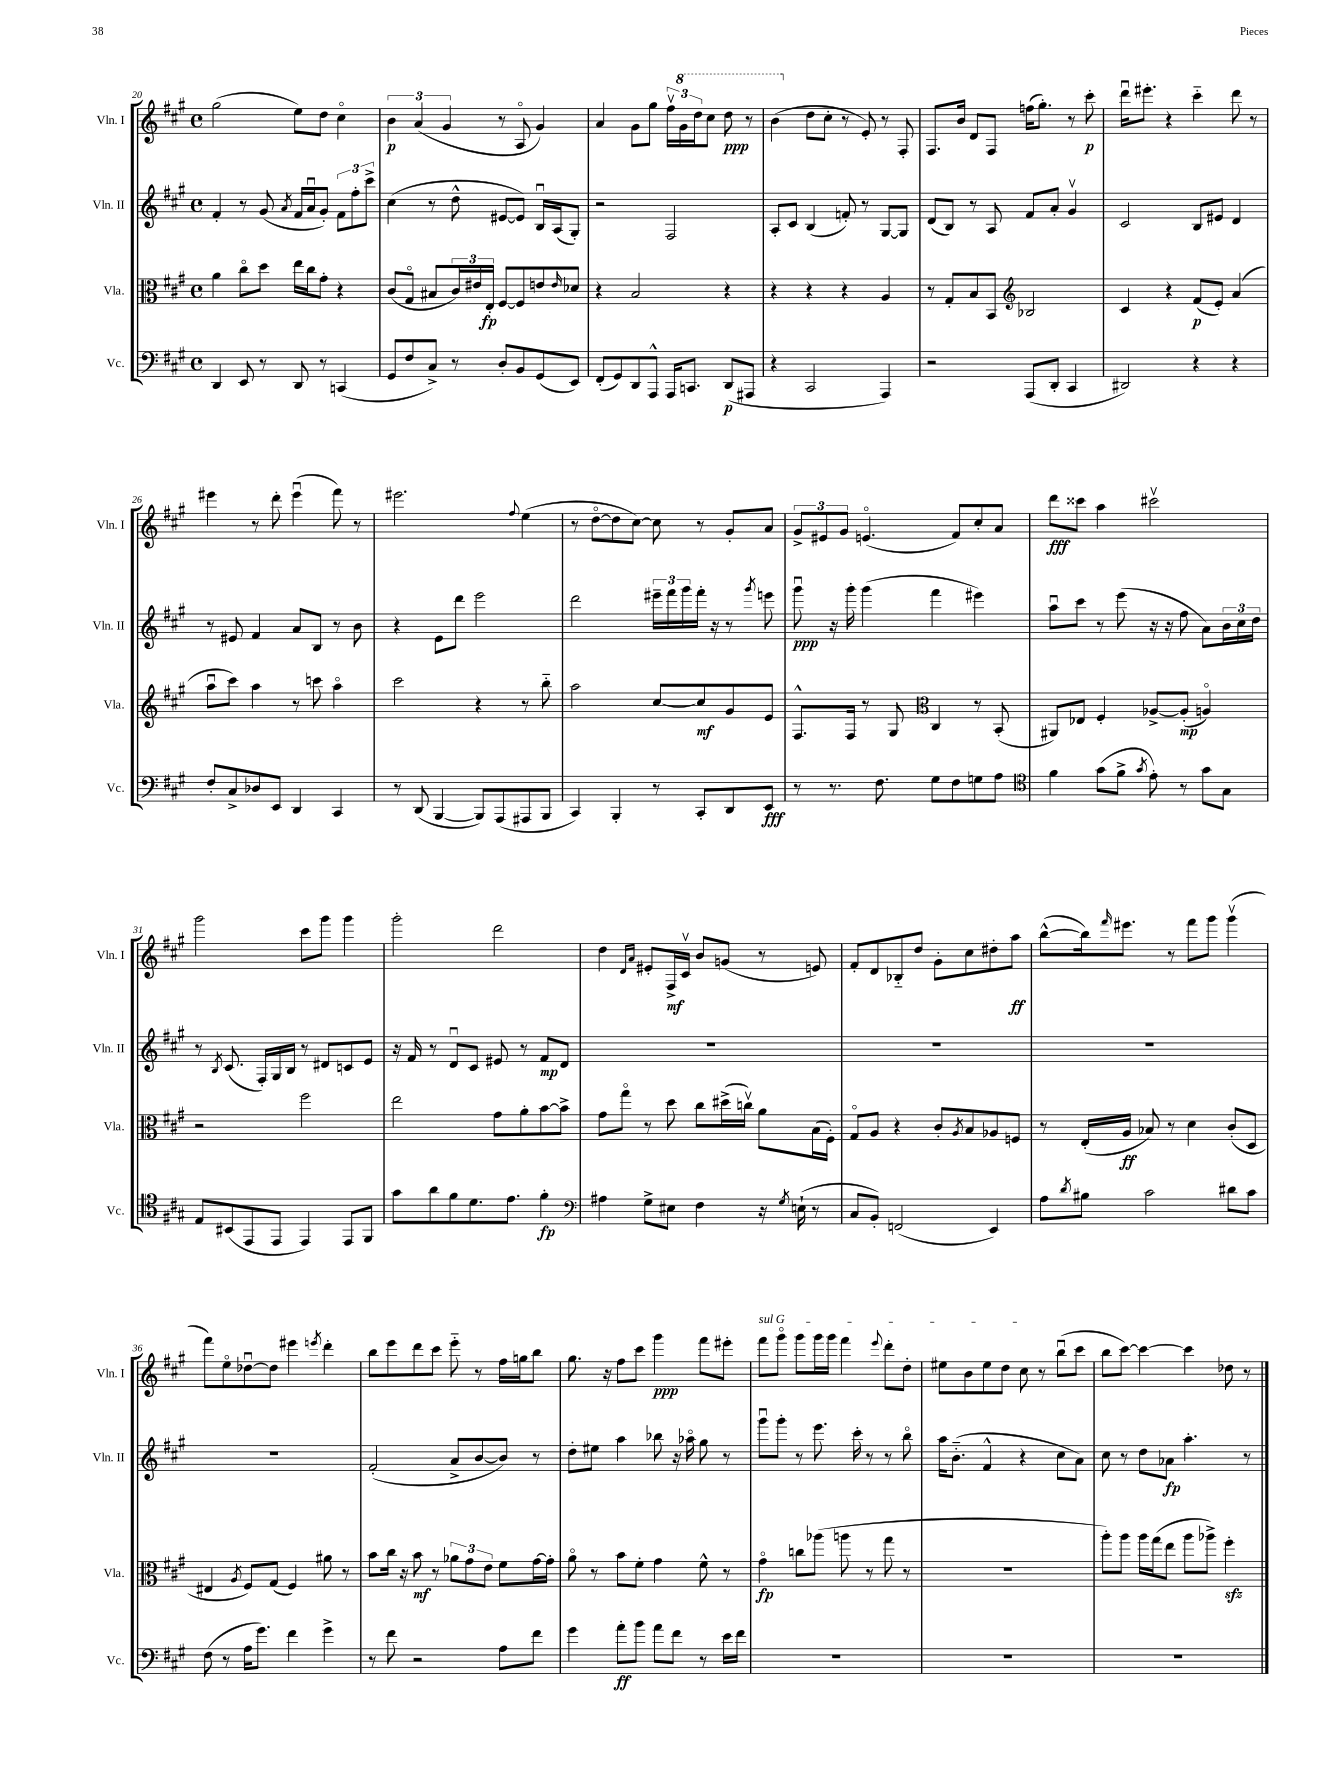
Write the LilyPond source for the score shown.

<<
\new StaffGroup <<
\new Staff = "s0" \with { instrumentName = "Vln. I" shortInstrumentName = "Vln. I" } {
    \clef treble \key a \major \defaultTimeSignature \time 4/4
    gis''2( e''8) d''8 cis''4\flageolet |
    \tuplet 3/2 { b'4\p a'4( gis'4 } r8 a8\flageolet gis'4) |
    a'4 gis'8 gis''8 \tuplet 3/2 { fis''16\upbow \ottava #1 gis''16 d'''16 } cis'''8 d'''8\ppp r8 |
    b''4( \ottava #0 d''8 cis''8-. r8 e'8-.) r8 fis8-. |
    fis8. b'16 d'8 fis8 f''16( gis''8.-.) r8 cis'''8-.\p |
    d'''16\downbow eis'''8.-. r4 cis'''4-_ d'''8 r8 |
    eis'''4 r8 d'''8-. eis'''4\downbow( fis'''8) r8 |
    eis'''2. \appoggiatura { fis''8 } e''4( |
    r8 d''8~\flageolet d''8 cis''8~) cis''8 r8 gis'8-. a'8 |
    \tuplet 3/2 { gis'8-> eis'8 gis'8 } e'4.\flageolet( fis'8) cis''8-. a'8 |
    d'''8\fff cisis'''8 a''4 cis'''2\upbow |
    gis'''2 cis'''8 gis'''8 gis'''4 |
    gis'''2-. d'''2 |
    d''4 \grace { d'16 a'16 } eis'8-. fis16->\mf cis'16\upbow b'8 g'8( r8 e'8) |
    fis'8-. d'8 bes8-_ d''8 gis'8-. cis''8 dis''8-. a''8\ff |
    b''8~-^( b''16) \grace { fis'''16 } eis'''8. r8 fis'''8 gis'''8 gis'''4\upbow( |
    fis'''8) e''8\flageolet des''8~\downbow des''8 eis'''4 \acciaccatura { e'''8 } d'''4-. |
    b''8 e'''8 d'''8 cis'''8 e'''8-_ r8 fis''16 g''16 b''8 |
    gis''8. r16 fis''8 cis'''8 gis'''4\ppp fis'''8 eis'''8-. |
    \once \override TextSpanner.bound-details.left.text = \markup { \italic "sul G" } fis'''8\startTextSpan gis'''8\flageolet gis'''8 gis'''16 gis'''16 fis'''4 \appoggiatura { e'''8 } d'''8-. d''8-. |
    eis''8 b'8 eis''8 d''8 cis''8\stopTextSpan r8 b''8\downbow( cis'''8 |
    b''8 cis'''8~) cis'''4~ cis'''4 des''8 r8 \bar "|." |
}
\new Staff = "s1" \with { instrumentName = "Vln. II" shortInstrumentName = "Vln. II" } {
    \clef treble \key a \major \defaultTimeSignature \time 4/4
    fis'4-. r8 gis'8( \acciaccatura { a'8 } fis'16 a'16\downbow gis'8-.) \tuplet 3/2 { fis'8 fis''8-. cis'''8-> } |
    cis''4( r8 d''8-^ eis'8~ eis'8) b16\downbow a16( gis8-.) |
    r2 fis2 |
    a8-. cis'8 b4( f'8-.) r8 gis8~ gis8 |
    d'8( b8) r8 a8 fis'8 a'8-. gis'4\upbow |
    cis'2 b8 eis'8 d'4 |
    r8 eis'8 fis'4 a'8 b8 r8 b'8 |
    r4 e'8 d'''8 e'''2 |
    d'''2 \tuplet 3/2 { eis'''16-- fis'''16 gis'''16 } fis'''16-. r16 r8 \acciaccatura { gis'''8 } e'''8 |
    gis'''8\downbow\ppp r16 gis'''16-. gis'''4( fis'''4 eis'''4) |
    a''8\downbow cis'''8 r8 e'''8( r16 r16 fis''8 a'8) \tuplet 3/2 { b'16 cis''16 d''16 } |
    r8 \acciaccatura { b8 } cis'8.( fis16-.) gis16 b16 r8 dis'8 c'8 e'8 |
    r16 fis'16 r8 d'8\downbow cis'8 eis'8 r8 fis'8\mp d'8 |
    R1 |
    R1 |
    R1 |
    R1 |
    fis'2-.( a'8-> b'8~ b'8) r8 |
    d''8-. eis''8 a''4 bes''8 r16 aes''16\flageolet gis''8 r8 |
    gis'''8\downbow gis'''8-. r8 e'''8. cis'''16-. r8 r8 b''8\flageolet |
    a''16 b'8.-_( fis'4-^ r4 cis''8 a'8) |
    cis''8 r8 d''8 aes'8\fp a''4.-. r8 \bar "|." |
}
\new Staff = "s2" \with { instrumentName = "Vla." shortInstrumentName = "Vla." } {
    \clef alto \key a \major \defaultTimeSignature \time 4/4
    a'4 cis''8\flageolet d''8 e''16 cis''16 gis'8-. r4 |
    cis'8( gis8\flageolet bis8 \tuplet 3/2 { cis'16) eis'16 e16-.\fp } fis8~ fis8 e'8 \grace { e'16 } des'8 |
    r4 b2 r4 |
    r4 r4 r4 a4 |
    r8 gis8-. b8 b,8 \clef treble bes2 |
    cis'4 r4 fis'8\p( e'8-.) a'4( |
    a''8\downbow cis'''8) a''4 r8 c'''8 a''4\flageolet |
    cis'''2 r4 r8 b''8-_ |
    a''2 cis''8~ cis''8\mf gis'8 e'8 |
    fis8.-^ fis16 r8 gis8 \clef alto cis4 r8 b,8-.( |
    ais,8) ees8 fis4-. aes8~-> aes8-.\mp( a4\flageolet) |
    r2 fis''2 |
    e''2 gis'8 a'8-. b'8~ b'8-> |
    gis'8 gis''8\flageolet r8 d''8 cis''8 dis''16->( c''16\upbow) a'8 b16( fis16-.) |
    gis8\flageolet a8 r4 cis'8-. \acciaccatura { a8 } b8 aes8 f8 |
    r8 e16-.( a16\ff bes8) r8 d'4 cis'8-.( d8 |
    eis4 \acciaccatura { a8 } fis8) gis8( fis4) ais'8 r8 |
    b'8 cis''16 r16 b'8\mf r8 \tuplet 3/2 { aes'8 gis'8 e'8 } fis'8 gis'16~ gis'16-. |
    a'8\flageolet r8 b'8 fis'8-. gis'4 fis'8-^ r8 |
    gis'4\flageolet\fp c''8 aes''8( a''8 r8 gis''8 r8 |
    R1 |
    a''8-.) a''8 a''16 gis''16( e''8 a''8 aes''8->) fis''4-.\sfz \bar "|." |
}
\new Staff = "s3" \with { instrumentName = "Vc." shortInstrumentName = "Vc." } {
    \clef bass \key a \major \defaultTimeSignature \time 4/4
    d,4 e,8 r8 d,8 r8 c,4( |
    gis,8 fis8 cis8->) r8 d8-. b,8 gis,8( e,8) |
    fis,8-.( gis,8) d,8 a,,8-^ a,,16 c,8. d,8\p( ais,,8 |
    r4 cis,2 a,,4) |
    r2 a,,8( d,8-. cis,4 |
    dis,2) r4 r4 |
    fis8-. cis8-> des8 e,8 d,4 cis,4 |
    r8 d,8( b,,4~ b,,8) a,,8( ais,,8 b,,8 |
    cis,4) b,,4-. r8 cis,8-. d,8 e,8\fff |
    r8 r8. fis8. gis8 fis8 g8 a8 |
    \clef tenor fis'4 gis'8( fis'8-> \acciaccatura { gis'8 } e'8-.) r8 gis'8 gis8 |
    e8 bis,8( e,8 e,8 e,4) e,8 fis,8 |
    gis'8 a'8 fis'8 d'8. e'8. fis'4-.\fp |
    \clef bass ais4 gis8-> eis8 fis4 r16 \acciaccatura { gis8 } e16-!( r8 |
    cis8 b,8-.) f,2( e,4) |
    a8 \acciaccatura { d'8 } bis8 cis'2 dis'8 cis'8 |
    fis8( r8 a16 gis'8.) fis'4 gis'4-> |
    r8 fis'8 r2 a8 fis'8 |
    gis'4 a'8-.\ff b'8 a'8 fis'8 r8 e'16 fis'16 |
    R1 |
    R1 |
    R1 \bar "|." |
}
>>
>>
\layout { \context { \Score currentBarNumber = #20 } }
